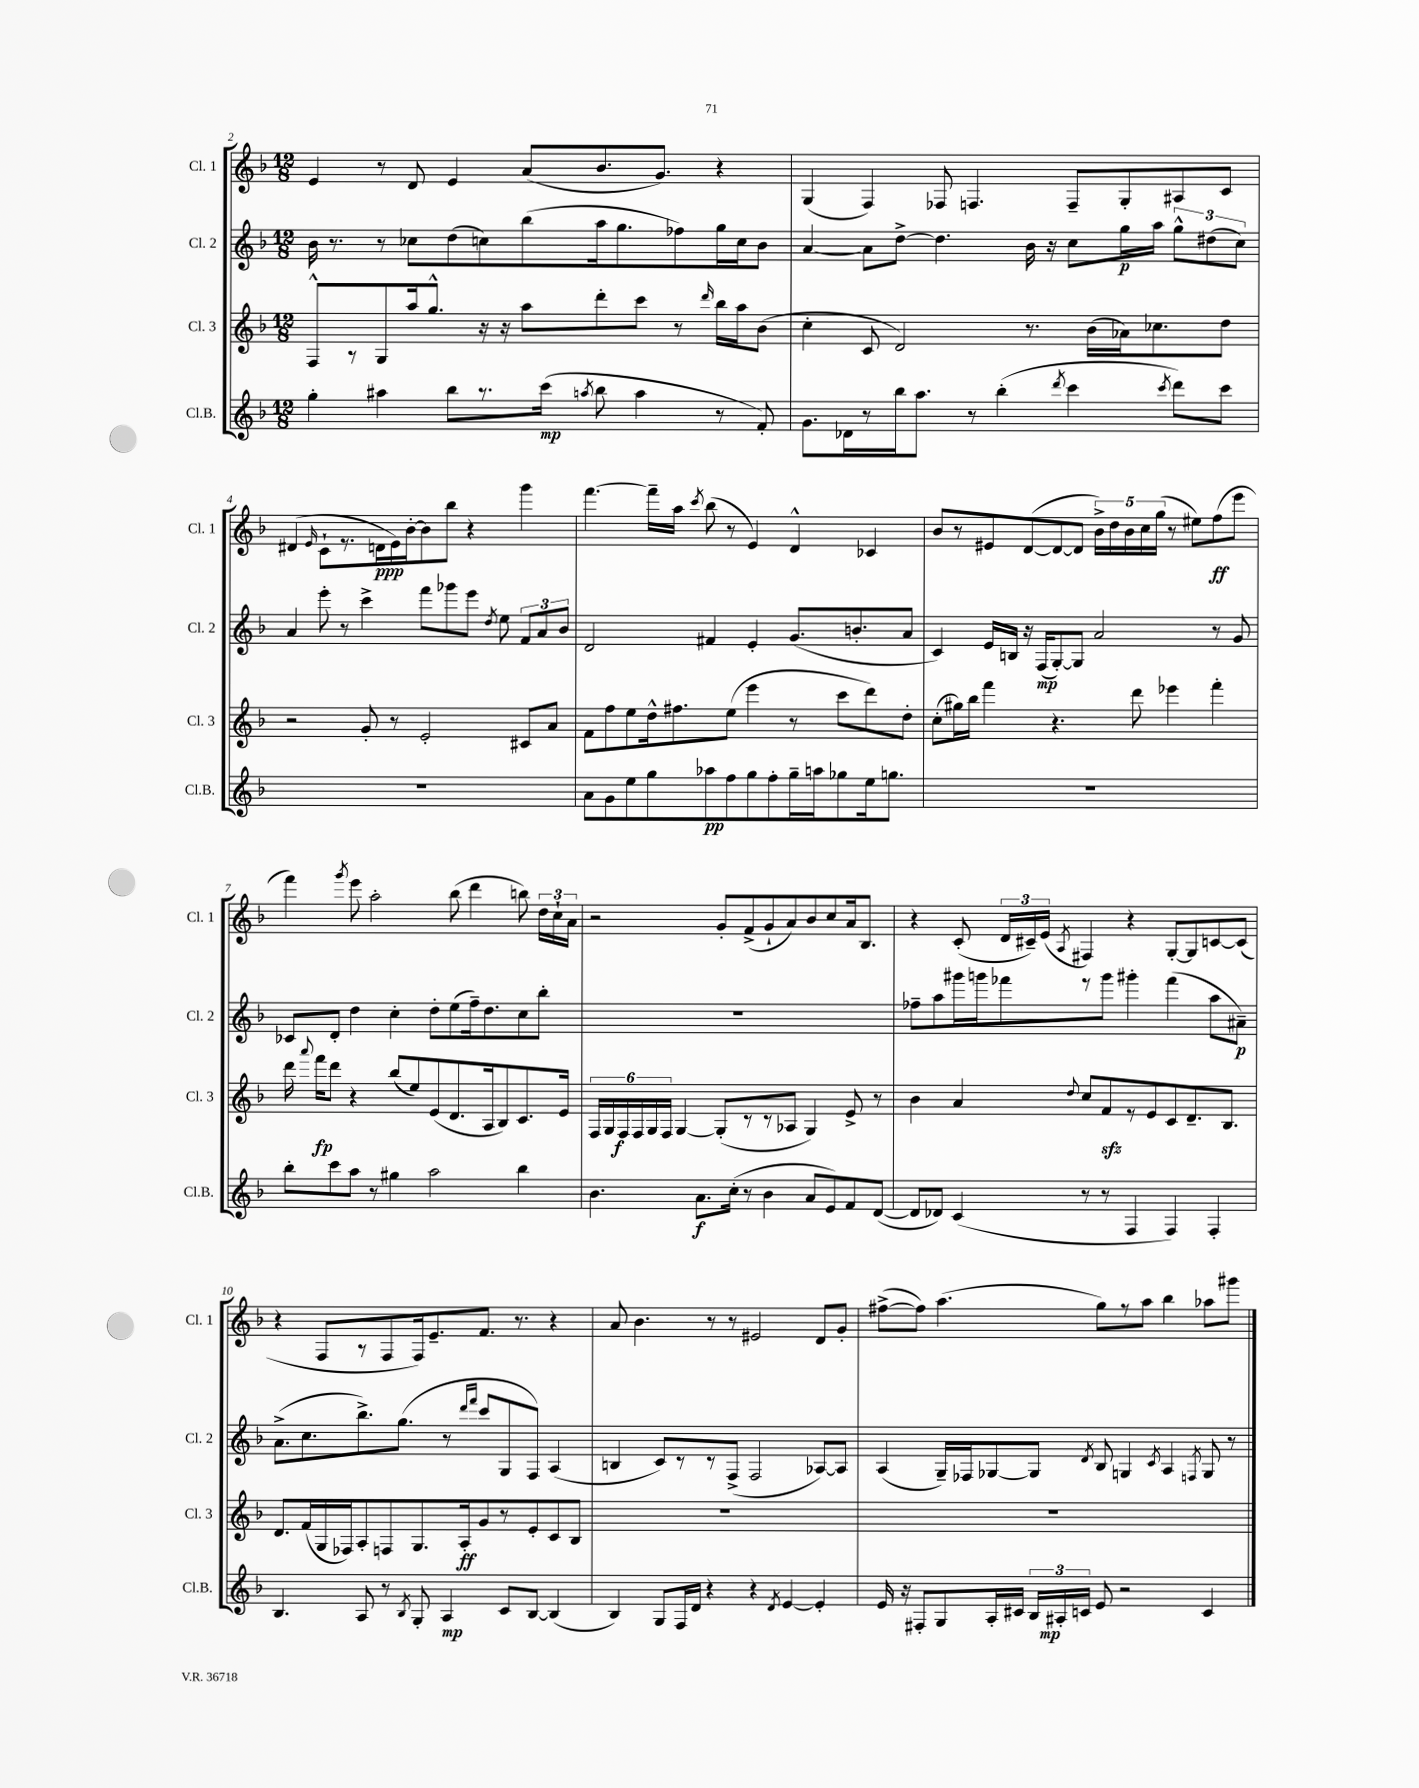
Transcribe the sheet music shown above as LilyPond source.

<<
\new StaffGroup <<
\new Staff = "s0" \with { instrumentName = "Cl. 1" shortInstrumentName = "Cl. 1" } {
    \clef treble \key f \major \numericTimeSignature \time 12/8
    \autoBeamOff e'4 r8 d'8 e'4 a'8[( bes'8. g'8.]) r4 |
    g4( f4) fes8 f4. f8[-- g8-. ais8 c'8] |
    dis'4( \grace { e'16 } c'8[-! r8. d'16\ppp e'16) bes'16~-. bes'8 bes''8] r4 g'''4 |
    f'''4.~ f'''16[-- a''16] \acciaccatura { c'''8 } bes''8( r8 e'4) d'4-^ ces'4 |
    bes'8[ r8 eis'8 d'8~( d'8~ d'8] \tuplet 5/4 { bes'16[->) d''16 bes'16 c''16 g''16]( } r8 eis''8[) f''8\ff( e'''8] |
    f'''4) \acciaccatura { g'''8 } e'''8 a''2-. bes''8( d'''4 b''8) \tuplet 3/2 { d''16[ c''16-! a'16] } |
    r2 g'8[-. f'8->( g'8-! a'8) bes'8 c''8 a'16 bes8.] |
    r4 c'8-.( \tuplet 3/2 { d'16[ cis'16--) e'16]( } \acciaccatura { a8 } fis4) r4 g8[~-. g8 c'8~ c'8]( |
    r4 f8[ r8 f8 f16) e'8.-- f'8.] r8. r4 |
    a'8 bes'4. r8 r8 eis'2 d'8[ g'8]-. |
    fis''8[~->( fis''8]) a''4.( g''8[) r8 a''8] bes''4 aes''8[ gis'''8] \bar "|." |
}
\new Staff = "s1" \with { instrumentName = "Cl. 2" shortInstrumentName = "Cl. 2" } {
    \clef treble \key f \major \numericTimeSignature \time 12/8
    \autoBeamOff bes'16 r8. r8 ces''8[ d''8( c''8) bes''8( a''16 g''8. fes''8) g''16 c''16 bes'8] |
    a'4~ a'8[ d''8]~-> d''4. bes'16 r16 c''8[ g''16\p a''16] \tuplet 3/2 { g''8[-^ dis''8( c''8]) } |
    a'4 e'''8-. r8 c'''4-> f'''8[ ges'''8 e'''8] \acciaccatura { d''8 } e''8 \tuplet 3/2 { f'8[ a'8 bes'8] } |
    d'2 fis'4 e'4-. g'8.[( b'8.-. a'8] |
    c'4) e'16[ b16] r16 f16[\mp( g8~-.) g8] a'2 r8 g'8 |
    ces'8[ d'8]-. d''4 c''4-. d''8[-. e''8( f''16--) d''8. c''8 bes''8]-. |
    R1. |
    fes''8[-- a''8 gis'''16 g'''16 fes'''8 r8 g'''8] gis'''4-. fes'''4( a''8[ ais'8]--\p) |
    a'8.[->( c''8. bes''8.->) g''8.]( r8 \grace { d'''16[ f'''16] } c'''8[ g8 f8]) a4( |
    b4 c'8[) r8 r8 f8]->( f2 aes8[~) aes8] |
    a4( g16[--) fes16 ges8~ ges8] \acciaccatura { d'8 } bes8 g4 \acciaccatura { c'8 } a4 \acciaccatura { f8 } g8 r8 \bar "|." |
}
\new Staff = "s2" \with { instrumentName = "Cl. 3" shortInstrumentName = "Cl. 3" } {
    \clef treble \key f \major \numericTimeSignature \time 12/8
    \autoBeamOff f8[-^ r8 g8 a''16 g''8.]-^ r16 r16 a''8[ d'''8-. c'''8] r8 \grace { d'''16 } bes''16[ a''16 bes'8]( |
    c''4-. c'8 d'2) r8. bes'16[( aes'16) ces''8. d''8] |
    r2 g'8-. r8 e'2-. cis'8[ a'8] |
    f'8[ f''8 e''8 d''16-^ fis''8. e''8]( e'''4 r8 c'''8[ d'''8) d''8]-. |
    c''8[-.( gis''16) bes''16] f'''4 r4. d'''8 ees'''4 f'''4-. |
    d'''16 \appoggiatura { a'''8 } f'''16[\fp d'''8] r4 bes''8[( e''8) e'8( d'8. a16 bes8) c'8. e'16] |
    \tuplet 6/4 { f16[ g16 f16\f f16 g16 f16] } g4~ g8[-.( r8 r8 aes8] g4) e'8-> r8 |
    bes'4 a'4 \appoggiatura { d''8 } c''8[ f'8\sfz r8 e'8 c'8 d'8.-- bes8.] |
    d'8.[ f'16( g16 fes16) a8-. f8 g8. a16-.\ff g'8 r8 e'8-. c'8 bes8] |
    R1. |
    R1. \bar "|." |
}
\new Staff = "s3" \with { instrumentName = "Cl.B." shortInstrumentName = "Cl.B." } {
    \clef treble \key f \major \numericTimeSignature \time 12/8
    \autoBeamOff g''4-. ais''4 bes''8[ r8. c'''16]\mp( \acciaccatura { a''8 } bes''8 a''4 r8 f'8-.) |
    g'8.[ des'16 r8 bes''16 a''8.] r8 bes''4-.( \acciaccatura { d'''8 } c'''4 \acciaccatura { c'''8 } d'''8[) c'''8] |
    R1. |
    a'8[ g'8 e''8 g''8 aes''8\pp f''8 g''8 f''8-. g''16-- a''16 ges''8 e''16 g''8.] |
    R1. |
    bes''8[-. c'''8 a''8] r8 gis''4 a''2 bes''4 |
    bes'4. a'8.[\f c''16]-.( r8 bes'4 a'8[ e'8) f'8 d'8]~( |
    d'8[ des'8]) c'4( r8 r8 f4 f4) f4-. |
    bes4. a8 r8 \acciaccatura { bes8 } g8-. a4\mp c'8[ bes8]~ bes4( |
    bes4) g8[ f16 d'16] r4 r4 \acciaccatura { d'8 } e'4~ e'4-. |
    e'16 r16 fis8[-. g8 a16-. cis'16] \tuplet 3/2 { bes16[ ais16-.\mp c'16] } e'8 r2 c'4 \bar "|." |
}
>>
>>
\layout { \context { \Score currentBarNumber = #2 } }
